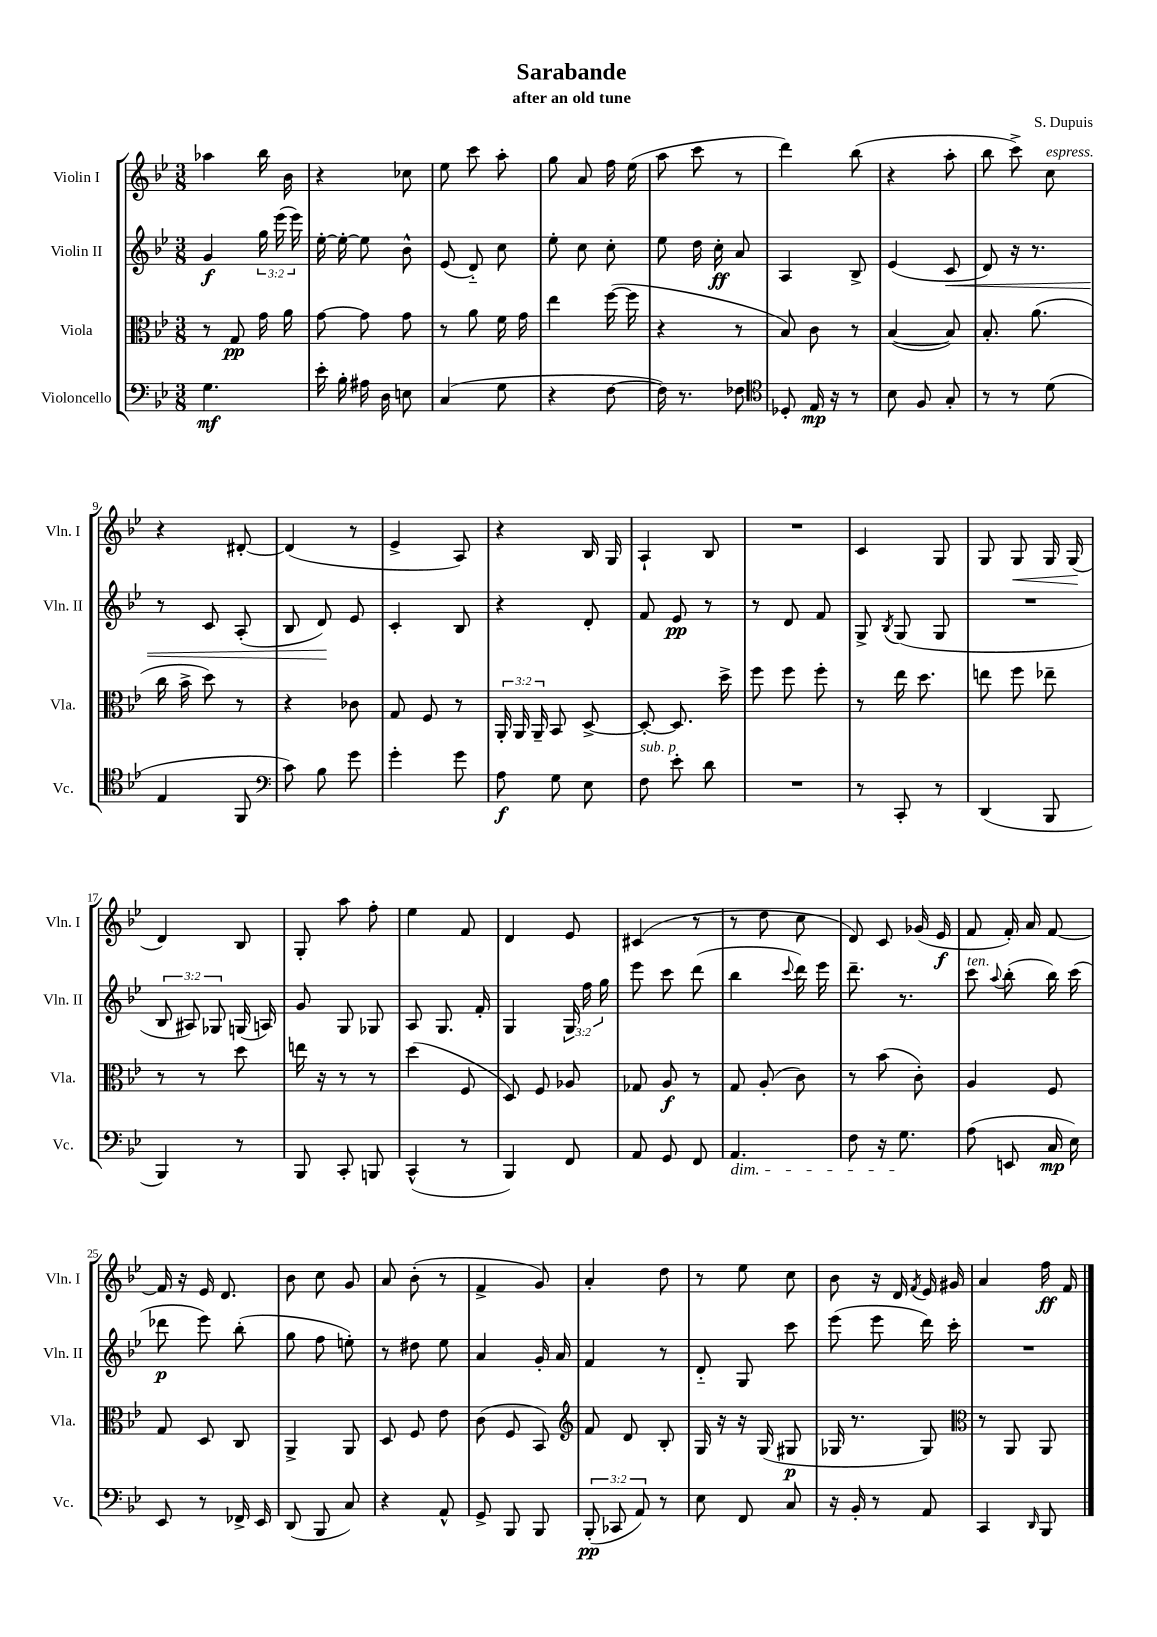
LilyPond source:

\header { title = "Sarabande" composer = "S. Dupuis" subtitle = "after an old tune" }
<<
\new StaffGroup <<
\new Staff = "s0" \with { instrumentName = "Violin I" shortInstrumentName = "Vln. I" } {
    \clef treble \key bes \major \numericTimeSignature \time 3/8
    \autoBeamOff aes''4 bes''16 bes'16 |
    r4 ces''8 |
    ees''8 c'''8 a''8-. |
    g''8 a'8 f''16 ees''16( |
    a''8 c'''8 r8 |
    d'''4) bes''8( |
    r4 a''8-. |
    bes''8 c'''8->) c''8^\markup { \italic "espress." } |
    r4 dis'8~-. |
    dis'4( r8 |
    ees'4-> a8) |
    r4 bes16 g16 |
    a4-! bes8 |
    R4. |
    c'4 g8 |
    g8 g8\< g16 g16\!( |
    d'4) bes8 |
    g8-. a''8 f''8-. |
    ees''4 f'8 |
    d'4 ees'8 |
    cis'4( r8 |
    r8 d''8 c''8 |
    d'8) c'8 ges'16( ees'16\f |
    f'8 f'16-.) a'16 f'8~ |
    f'16 r16 ees'16 d'8. |
    bes'8 c''8 g'8 |
    a'8 bes'8-.( r8 |
    f'4-> g'8) |
    a'4-. d''8 |
    r8 ees''8 c''8 |
    bes'8 r16 d'16 \acciaccatura { f'8 } ees'16 gis'16 |
    a'4 f''16\ff f'16 \bar "|." |
}
\new Staff = "s1" \with { instrumentName = "Violin II" shortInstrumentName = "Vln. II" } {
    \clef treble \key bes \major \numericTimeSignature \time 3/8 \override Staff.TupletNumber.text = #tuplet-number::calc-fraction-text
    \autoBeamOff g'4\f \tuplet 3/2 { g''16 ees'''16( ees'''16) } |
    ees''16~-. ees''16~-. ees''8 bes'8-^ |
    ees'8( d'8-_) c''8 |
    ees''8-. c''8 c''8-. |
    ees''8 d''16 c''16-.\ff a'8 |
    a4 bes8-> |
    ees'4( c'8\< |
    d'8) r16 r8. |
    r8 c'8 a8-.( |
    bes8 d'8\!) ees'8 |
    c'4-. bes8 |
    r4 d'8-. |
    f'8 ees'8\pp r8 |
    r8 d'8 f'8 |
    g8-> \acciaccatura { bes8 } g8( g8 |
    R4. |
    \tuplet 3/2 { bes8 ais8) ges8 } g16( a16) |
    g'8 g8 ges8 |
    a8 g8. f'16-. |
    g4 \tuplet 3/2 { g16 f''16 g''16 } |
    ees'''8 c'''8 d'''8( |
    bes''4 \appoggiatura { c'''8 } d'''16) ees'''16 |
    d'''8.-- r8. |
    c'''8^\markup { \italic "ten." } \appoggiatura { a''8 } bes''8-.( bes''16) c'''16( |
    des'''8\p ees'''8) bes''8-.( |
    g''8 f''8 e''8-.) |
    r8 dis''8 ees''8 |
    a'4 g'16-. a'16 |
    f'4 r8 |
    d'8-_ g8 c'''8 |
    ees'''8( ees'''8 d'''16) c'''16-. |
    R4. \bar "|." |
}
\new Staff = "s2" \with { instrumentName = "Viola" shortInstrumentName = "Vla." } {
    \clef alto \key bes \major \numericTimeSignature \time 3/8 \override Staff.TupletNumber.text = #tuplet-number::calc-fraction-text
    \autoBeamOff r8 g8\pp g'16 a'16 |
    g'8~ g'8 g'8 |
    r8 a'8 f'16 g'16 |
    ees''4 f''16~( f''16 |
    r4 r8 |
    bes8) c'8 r8 |
    bes4~( bes8) |
    bes8.-. a'8.( |
    c''16 bes'16-> d''8) r8 |
    r4 ces'8 |
    g8 f8 r8 |
    \tuplet 3/2 { a,16-. a,16 a,16-- } bes,8 d8~-> |
    d8~-. d8. d''16-> |
    f''8 f''8 f''8-. |
    r8 ees''16 d''8. |
    e''8 f''8 ees''8-- |
    r8 r8 d''8 |
    e''16 r16 r8 r8 |
    d''4( f8 |
    d8) f8 aes8 |
    ges8 a8\f r8 |
    g8 a8-.( c'8) |
    r8 bes'8( c'8-.) |
    a4 f8 |
    g8 d8 c8 |
    a,4-> a,8 |
    d8 f8 ees'8 |
    c'8( f8 bes,8) |
    \clef treble f'8 d'8 bes8-. |
    g16 r16 r16 g16( gis8\p |
    ges16 r8. ges8) |
    \clef alto r8 a,8 a,8 \bar "|." |
}
\new Staff = "s3" \with { instrumentName = "Violoncello" shortInstrumentName = "Vc." } {
    \clef bass \key bes \major \numericTimeSignature \time 3/8 \override Staff.TupletNumber.text = #tuplet-number::calc-fraction-text
    \autoBeamOff g4.\mf |
    ees'16-. bes16-. ais16 d16 e8 |
    c4( g8 |
    r4 f8~ |
    f16) r8. fes8 |
    \clef tenor des8-. ees16\mp r16 r8 |
    bes8 f8 g8-. |
    r8 r8 d'8( |
    ees4 f,8 |
    \clef bass c'8) bes8 g'8 |
    g'4-. g'8 |
    a8\f g8 ees8 |
    f8^\markup { \italic "sub. p" } ees'8-. d'8 |
    R4. |
    r8 c,8-. r8 |
    d,4( bes,,8 |
    bes,,4) r8 |
    bes,,8 c,8-. b,,8 |
    c,4-^( r8 |
    bes,,4) f,8 |
    a,8 g,8 f,8 |
    a,4.\dim |
    f8 r16 g8.\! |
    a8( e,8 c16\mp ees16) |
    ees,8 r8 fes,16-> ees,16 |
    d,8( bes,,8 c8) |
    r4 a,8-^ |
    g,8-> bes,,8 bes,,8 |
    \tuplet 3/2 { bes,,8-.\pp( ces,8 a,8) } r8 |
    ees8 f,8 c8 |
    r16 bes,16-. r8 a,8 |
    c,4 \grace { d,16 } bes,,8 \bar "|." |
}
>>
>>
